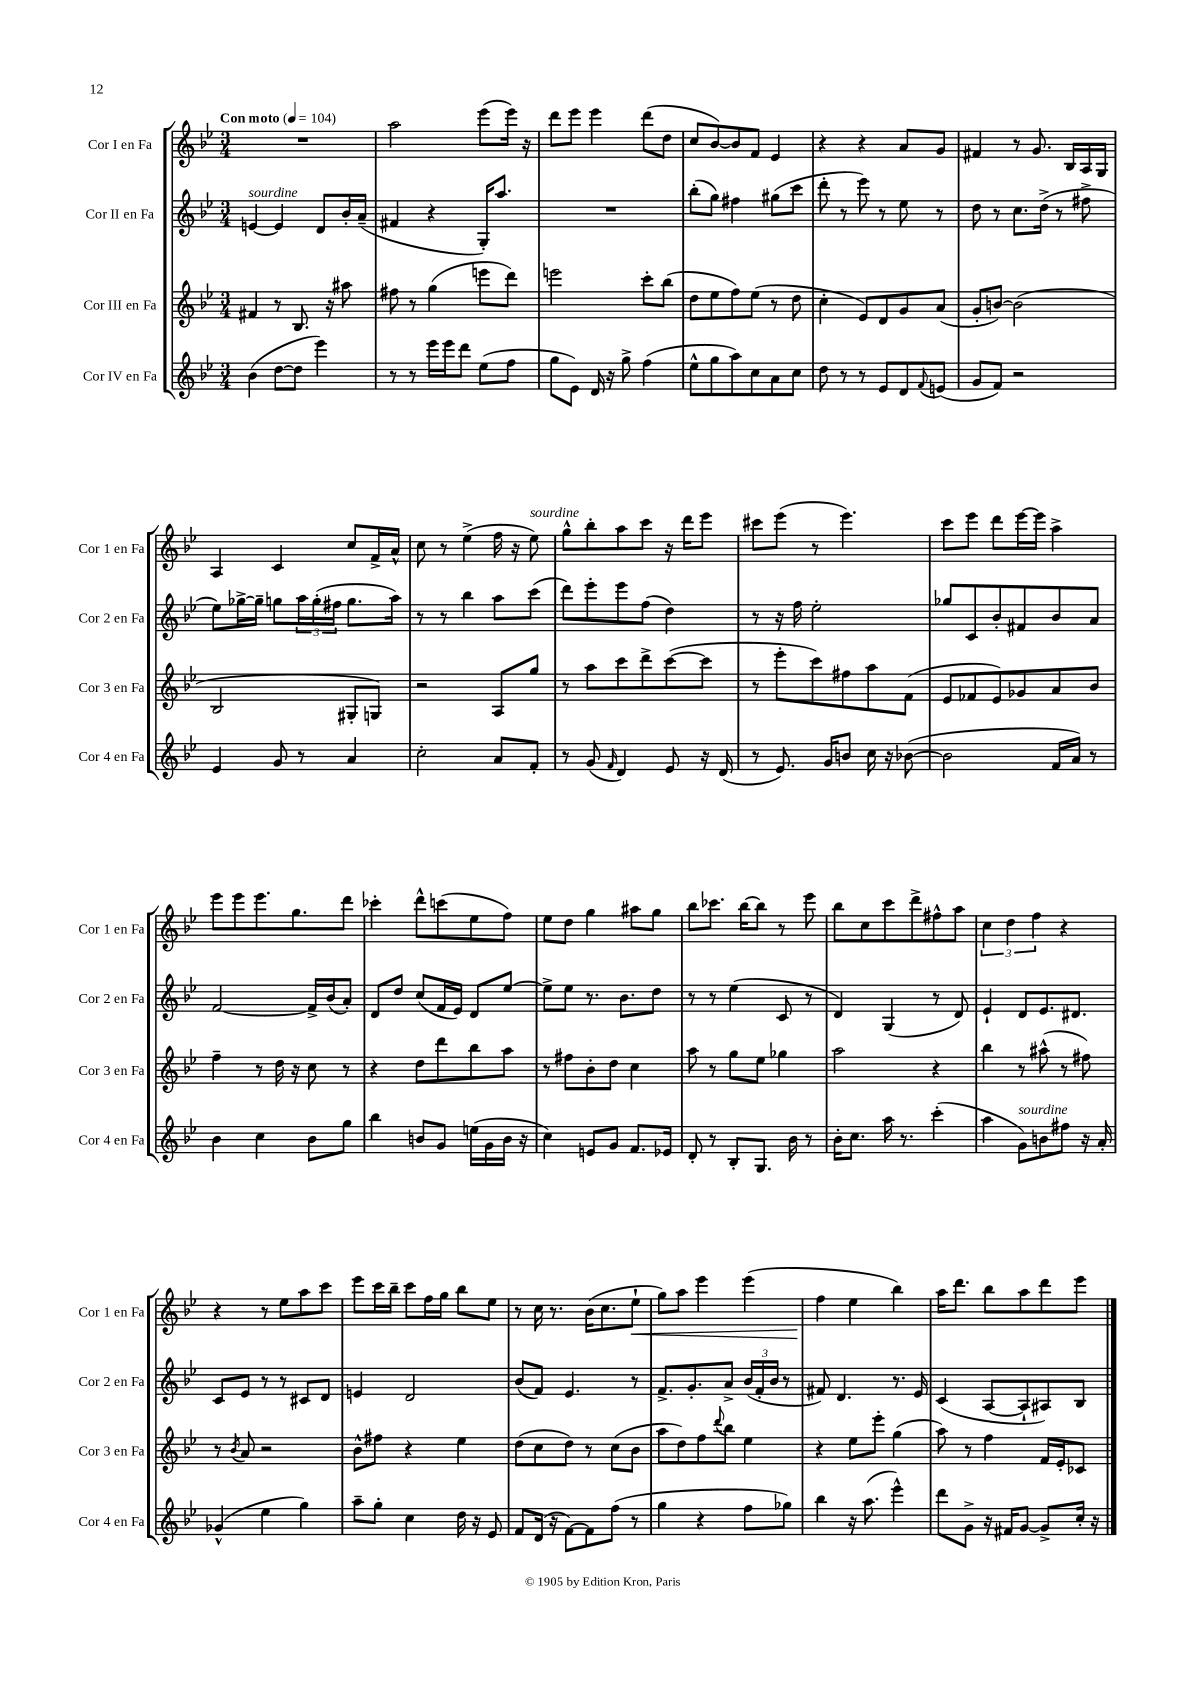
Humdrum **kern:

**kern	**kern	**kern	**kern	**dynam
*part4	*part3	*part2	*part1	*part1
*staff4	*staff3	*staff2	*staff1	*staff1
*I"Cor IV en Fa	*I"Cor III en Fa	*I"Cor II en Fa	*I"Cor I en Fa	*
*I'Cor 4 en Fa	*I'Cor 3 en Fa	*I'Cor 2 en Fa	*I'Cor 1 en Fa	*
*clefG2	*clefG2	*clefG2	*clefG2	*
*k[b-e-]	*k[b-e-]	*k[b-e-]	*k[b-e-]	*
*M3/4	*M3/4	*M3/4	*M3/4	*
*MM104	*MM104	*MM104	*MM104	*
=1	=1	=1	=1	=1
!	!	!	!LO:TX:a:B:t=Con moto	!
!	!	!LO:TX:a:i:t=sourdine	!	!
(4b-\	4f#X/	[4en/	2.r	.
[8dd\L	8r	4e/]	.	.
8dd\J]	8.B-/	.	.	.
4eee-\)	.	8d/L	.	.
.	16r	.	.	.
.	8aa#X\	16b-'/L	.	.
.	.	(16a~/JJ	.	.
=2	=2	=2	=2	=2
8r	8ff#X\	4f#X/	2aa\	.
8r	8r	.	.	.
16eee-\LL	(4gg\	4r	.	.
16eee-\J	.	.	.	.
8ddd\J	.	.	.	.
(8ee-\L	8eeen\L	16G'/KL)	(8eee-\L	.
.	.	8.aa/J	.	.
8ff\J	8ddd\J)	.	16eee-\Jk)	.
.	.	.	16r	.
=3	=3	=3	=3	=3
8gg\L	2eeen\	2.r	8ddd\L	.
8e-\J)	.	.	8eee-\J	.
16d/	.	.	4eee-\	.
16r	.	.	.	.
8gg^\	.	.	.	.
(4ff\	8ccc'\L	.	(8ddd\L	.
.	(8bb-\J	.	8dd\J	.
=4	=4	=4	=4	=4
8ee-^^\L	8dd\L	(8bb-'\L	8cc/L	.
8gg\	8ee-\	8gg\J)	[8b-/)	.
8aa\)	8ff\)	4ff#X\	8b-/]	.
8cc\	(8ee-\J	.	8f/J	.
8a\	8r	(8gg#X\L	4e-/	.
8cc\J	8dd\	8ccc\J	.	.
=5	=5	=5	=5	=5
8dd\	4cc'\	8ddd'\	4r	.
8r	.	8r	.	.
8r	8e-/L)	8eee-\)	4r	.
8e-/L	8d/	8r	.	.
8d/	8g/	8ee-\	8a/L	.
8qqf/	.	.	.	.
(8en/J	(8a/J	8r	8g/J	.
=6	=6	=6	=6	=6
8g/L	8g'/L	8dd\	4f#X/	.
8f/J)	[8bn/J)	8r	.	.
2r	(2b\]	8.cc\L	8r	.
.	.	.	8.g/	.
.	.	(16dd^\Jk	.	.
.	.	8r	.	.
.	.	.	16B-/LL	.
.	.	8ff#X^\	16A/	.
.	.	.	16G/JJ	.
!!LO:LB:g=z
=7	=7	=7	=7	=7
4e-/	2B-/	8ee-\L)	4A/	.
.	.	[16gg-X^\L	.	.
.	.	16gg-~\JJ]	.	.
8g/	.	8ggn\L	4c/	.
8r	.	24aa\L	.	.
.	.	(24gg'\	.	.
.	.	24ff#X\JJ	.	.
4a/	8G#X'/L	8.gg\L	8cc/L	.
.	8Gn/J)	.	16f^/L	.
.	.	16aa\Jk)	16a^^/JJ	.
=8	=8	=8	=8	=8
2cc'\	2r	8r	8cc\	.
.	.	8r	8r	.
.	.	4bb-\	(4ee-^\	.
8a/L	8A/L	8aa\L	16ff\	.
.	.	.	16r	.
!	!	!	!LO:TX:a:i:t=sourdine	!
8f'/J	8gg/J	(8ccc\J	8ee-\)	.
=9	=9	=9	=9	=9
8r	8r	8ddd\L)	8gg^^\L	.
(8g/	8aa\L	8eee-'\	8bb-'\	.
16qqf/	.	.	.	.
4d/)	8ccc\	8eee-\	8aa\	.
.	8ddd^\	(8ff\J	8ccc\J	.
8e-/	([8ccc\	4dd\)	16r	.
.	.	.	16ddd\KL	.
16r	8ccc\J]	.	8eee-\J	.
(16d/	.	.	.	.
=10	=10	=10	=10	=10
8r	8r	8r	8ccc#X\L	.
8.e-/)	8eee-'\L	16r	(8eee-\J	.
.	.	16ff\	.	.
.	8ccc\)	2ee-'\	8r	.
16g/KL	.	.	.	.
8bn/J	8ff#X\	.	4.eee-\)	.
16cc\	8aa\	.	.	.
16r	.	.	.	.
([8b-X\	(8f\J	.	.	.
=11	=11	=11	=11	=11
2b-\]	8e-/L	8gg-X/L	8ccc\L	.
.	8f-X/	8c/	8eee-\J	.
.	8e-/)	8b-'/	8ddd\L	.
.	8g-X/	8f#X/	[16eee-\L	.
.	.	.	16eee-\JJ]	.
16f/LL	8a/	8b-/	4aa^\	.
16a/JJ)	.	.	.	.
8r	8b-/J	8a/J	.	.
!!LO:LB:g=z
=12	=12	=12	=12	=12
4b-\	4ff~\	[2f/	8eee-\L	.
.	.	.	8eee-\	.
4cc\	8r	.	8.eee-\	.
.	16dd\	.	.	.
.	16r	.	8.gg\	.
8b-\L	8cc\	16f^/LL]	.	.
.	.	(16b-/J	.	.
8gg\J	8r	8a'/J)	8ddd\J	.
=13	=13	=13	=13	=13
4bb-\	4r	8d/L	4ccc-X'\	.
.	.	8dd/J	.	.
8bn/L	8dd\L	(8cc/L	8ddd^^\L	.
8g/J	8ddd\	16f/L	(8cccn\	.
.	.	16e-/JJ)	.	.
(16een\LL	8bb-\	8d/L	8ee-\	.
16g\	.	.	.	.
16b\JJ	8aa\J	[8ee-/J	8ff\J)	.
16r	.	.	.	.
=14	=14	=14	=14	=14
4cc\)	8r	8ee-^\L]	8ee-\L	.
.	8ff#X\L	8ee-\J	8dd\J	.
8en/L	8b-'\	8.r	4gg\	.
8g/J	8dd\J	.	.	.
.	.	8.b-\L	.	.
8.f/L	4cc\	.	8aa#X\L	.
.	.	8dd\J	8gg\J	.
16e-X/Jk	.	.	.	.
=15	=15	=15	=15	=15
8d'/	8aa\	8r	8bb-\L	.
8r	8r	8r	8.ccc-X\J	.
8B-'/L	8gg\L	(4ee-\	.	.
.	.	.	[16bb-\KL	.
8.G/J	8ee-\J	.	8bb-\J]	.
.	4gg-X\	8c/	8r	.
16b-\	.	.	.	.
8r	.	8r	8eee-\	.
=16	=16	=16	=16	=16
16b-'\KL	2aa\	4d/)	8bb-\L	.
8.cc\J	.	.	.	.
.	.	.	8cc\	.
16aa\	.	(4G/	8ccc\	.
8.r	.	.	.	.
.	.	.	8ddd^\	.
(4ccc'\	4r	8r	8ff#X^^\	.
.	.	8d/)	8aa\J	.
=17	=17	=17	=17	=17
4aa\	4bb-\	4e-`/	6cc\	.
.	.	.	6dd\	.
!LO:TX:a:i:t=sourdine	!	!	!	!
8g\L)	8r	8d/L	.	.
.	.	.	6ff\	.
8bn\	(8aa#X^^\	8.e-/	.	.
8ff#X\J	8r	.	4r	.
.	.	8.d#X/J	.	.
16r	8ff#X\)	.	.	.
16a'/	.	.	.	.
!!LO:LB:g=z
=18	=18	=18	=18	=18
(4g-X^^/	8r	8c/L	4r	.
.	8qb-/	.	.	.
.	8a/	8e-/J	.	.
4ee-\	2r	8r	8r	.
.	.	8r	8ee-\L	.
4gg\)	.	8c#X/L	8aa\	.
.	.	8d/J	8ccc\J	.
=19	=19	=19	=19	=19
8aa~\L	8b-^^\L	4en/	8eee-\L	.
8gg'\J	8ff#X\J	.	16ccc\L	.
.	.	.	16bb-~\JJ	.
4cc\	4r	2d/	8ccc\L	.
.	.	.	16ff\L	.
.	.	.	16gg\JJ	.
16dd\	4ee-\	.	8bb-\L	.
16r	.	.	.	.
8e-/	.	.	8ee-\J	.
=20	=20	=20	=20	=20
8f/L	(8dd\L	(8b-/L	8r	.
(16d/Jk	8cc\	8f/J)	16cc\	.
16r	.	.	8.r	.
[8f\L)	8dd\J)	4.e-/	.	.
8f\]	8r	.	(16b-\KL	.
.	.	.	8.cc\	.
(8ff\J	(8cc\L	.	.	.
!	!	!	!	!LO:HP:b
8r	8b-\J	8r	8ee-`\J	<
=21	=21	=21	=21	=21
4gg\	8aa\L	8.f^/L	8gg\L)	.
.	8dd\)	.	8aa\J	.
.	.	8.g'/	.	.
4r	8ff\	.	4eee-\	.
.	8qqddd/	.	.	.
.	8bb-\J	8a^/J	.	.
8ff\L	4ee-\	(24b-/LL	(4eee-\	.
.	.	24f'/	.	.
.	.	24b-/JJ	.	.
8gg-X\J)	.	8r	.	.
=22	=22	=22	=22	=22
4bb-\	4r	8f#X/)	4ff\	.
.	.	4.d/	.	.
16r	8ee-\L	.	4ee-\	[
(8.aa\	.	.	.	.
.	8eee-'\J	.	.	.
4eee-^^\)	(4gg\	8.r	4bb-\)	.
.	.	16e-/	.	.
=23	=23	=23	=23	=23
8ddd\L	8aa\)	(4c/	16aa\KL	.
.	.	.	8.ddd\J	.
8g^\J	8r	.	.	.
16r	4ff\	[8A/L	8bb-\L	.
16f#X/KL	.	.	.	.
[8g/J	.	8A`/]	8aa\	.
8g^/L]	16f/LL	8A#X/)	8ddd\	.
.	16e-'/J	.	.	.
16cc'/Jk	8c-X/J	8B-/J	8eee-\J	.
16r	.	.	.	.
==	==	==	==	==
*-	*-	*-	*-	*-
